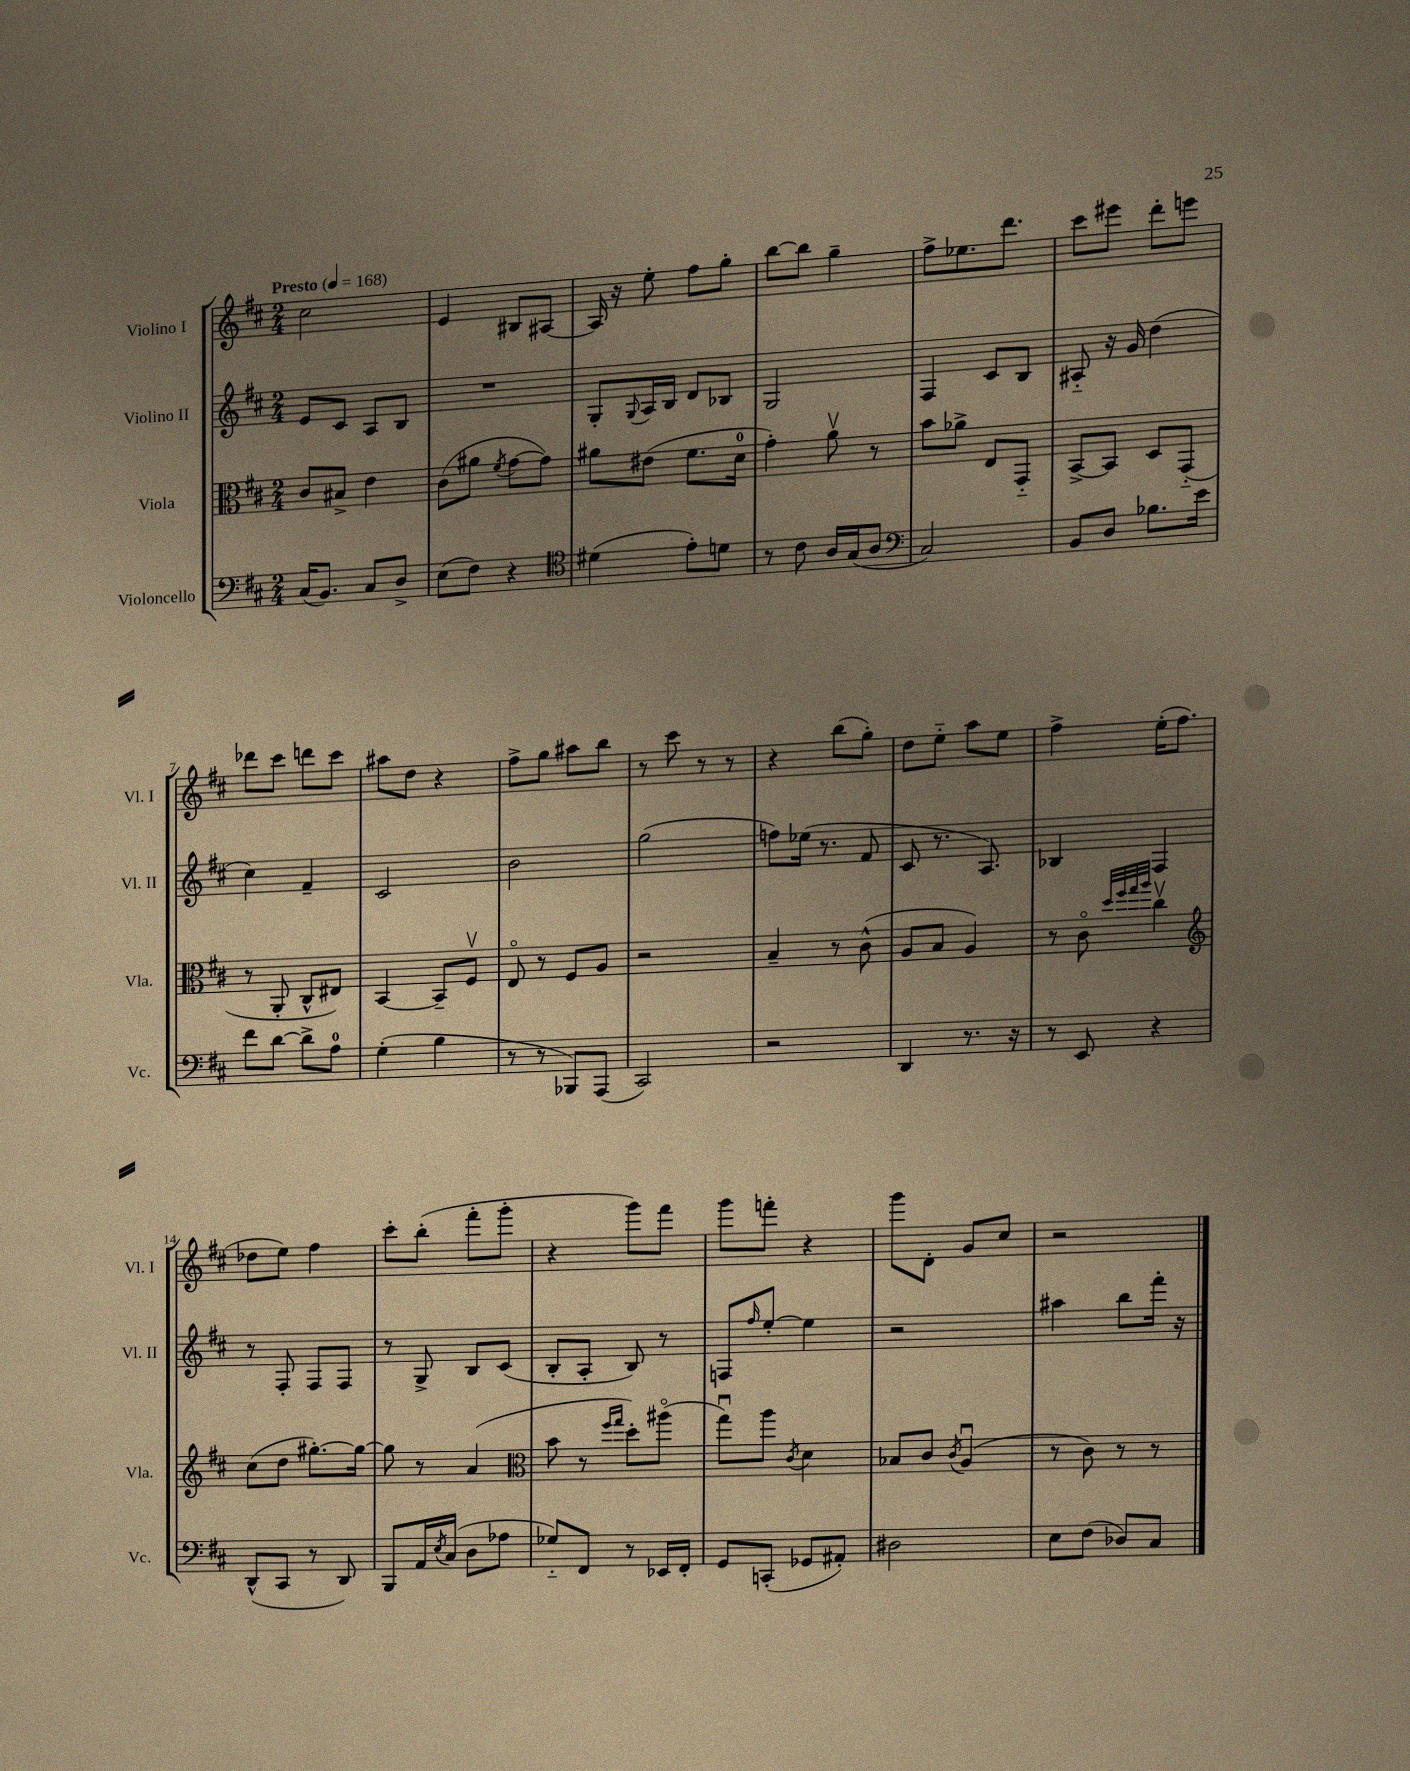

**kern	**kern	**kern	**kern
*staff4	*staff3	*staff2	*staff1
*clefF4	*clefC3	*clefG2	*clefG2
*k[f#c#]	*k[f#c#]	*k[f#c#]	*k[f#c#]
*M2/4	*M2/4	*M2/4	*M2/4
*MM168	*MM168	*MM168	*MM168
(16C#	8c#	8e	2cc#
8.BB)	.	.	.
.	8B#^	8c#	.
8C#	4e	8A	.
8D^	.	8B	.
=	=	=	=
(8E	(8c#	2r	4e
8F#)	8a#	.	.
.	8qf#	.	.
4r	[8g	.	8B#
.	8g])	.	[8A#
=	=	=	=
*clefC4	*	*	*
(4d#	8a#	8G'	16A#]
.	.	.	16r
.	.	8qqG	.
.	(8e#	16A	8ee'
.	.	16B	.
8e')	8.f#	8d	8ff#
8d	.	8B-	8gg'
.	16d	.	.
=	=	=	=
8r	4g')	2G	[8bb
8c#	.	.	8bb]
16A	8av	.	4gg~
(16G	.	.	.
8A	8r	.	.
=	=	=	=
*clefF4	*	*	*
2C#)	8b	4F#	8ff#^
.	8a-^	.	8.ee-
.	8E	8c#	.
.	.	.	8.ddd
.	8GG'~	8B	.
=	=	=	=
8BB	[8BB^	8A#'~	8ccc#
8D	8BB]	16r	8eee#
.	.	16g	.
8.B-	8D	(4dd	8ddd'
.	(8GG'~	.	8eee
16e	.	.	.
=	=	=	=
8f#	8r	4cc#)	8ddd-
[8d	8AA'	.	8ccc#
8d^]	8C#^^	4f#~	8ddd
8A	8E#)	.	8ccc#
=	=	=	=
(4G'	[4BB	2c#	8aa#
.	.	.	8dd
4B	8BB~]	.	4r
.	8F#v	.	.
=	=	=	=
8r	8Eo	2b	8ff#^
8r	8r	.	8gg
8BBB-)	8F#	.	8aa#
(8AAA	8A	.	8bb
=	=	=	=
2CC#)	2r	(2gg	8r
.	.	.	8ccc#
.	.	.	8r
.	.	.	8r
=	=	=	=
2r	4B~	8ff)	4r
.	.	(16ee-	.
.	.	8.r	.
.	8r	.	(8bb
.	(8c#^^	8f#	8gg')
=	=	=	=
4DD	8A	8c#	8dd
.	8B	8.r	8ee'~
8.r	4A)	.	8aa
.	.	8.A)	.
.	.	.	8ee
16r	.	.	.
=	=	=	=
8r	8r	4B-	4ff#^
8EE	8c#o	.	.
.	32qqdd	.	.
.	32qqff#	.	.
.	32qqgg	.	.
.	32qqaa	.	.
4r	4cc#v	4F#	(16ee'
.	.	.	8.ff#
=	=	=	=
*	*clefG2	*	*
(8DD^^	(8cc#	8r	8dd-
8CC#	8dd	8F#'	8ee)
8r	[8.gg#')	8F#	4ff#
8DD)	.	8F#	.
.	16gg#_	.	.
=	=	=	=
8BBB	8gg#]	8r	8ccc#'
16AA	8r	8G^	(8bb'
8qE	.	.	.
(16C#	.	.	.
8D	(4a	8B	8fff#'
8A-	.	(8c#	8ggg'
=	=	=	=
*	*clefC3	*	*
8G-'~)	8b	8B'	4r
8FF#	8r	8A'	.
.	16qqff#	.	.
.	16qqgg	.	.
8r	8dd')	8B)	8ggg)
16EE-	(8aa#o	8r	8fff#
16FF#'	.	.	.
=	=	=	=
8GG	8ggu)	8F	8ggg
.	.	16qqff#	.
(8CC'	8aa	[8ee'	8fff'
.	8qc#	.	.
8GG-	4d	4ee]	4r
8AA#')	.	.	.
=	=	=	=
2D#	8B-	2r	8ggg
.	8c#	.	8d'
.	8qc#	.	.
.	(4Au	.	8g
.	.	.	8cc#
=	=	=	=
8E	8r	4aa#	2r
(8F#	8c#)	.	.
8D-)	8r	8bb	.
8C#	8r	16fff#'	.
.	.	16r	.
==	==	==	==
*-	*-	*-	*-
